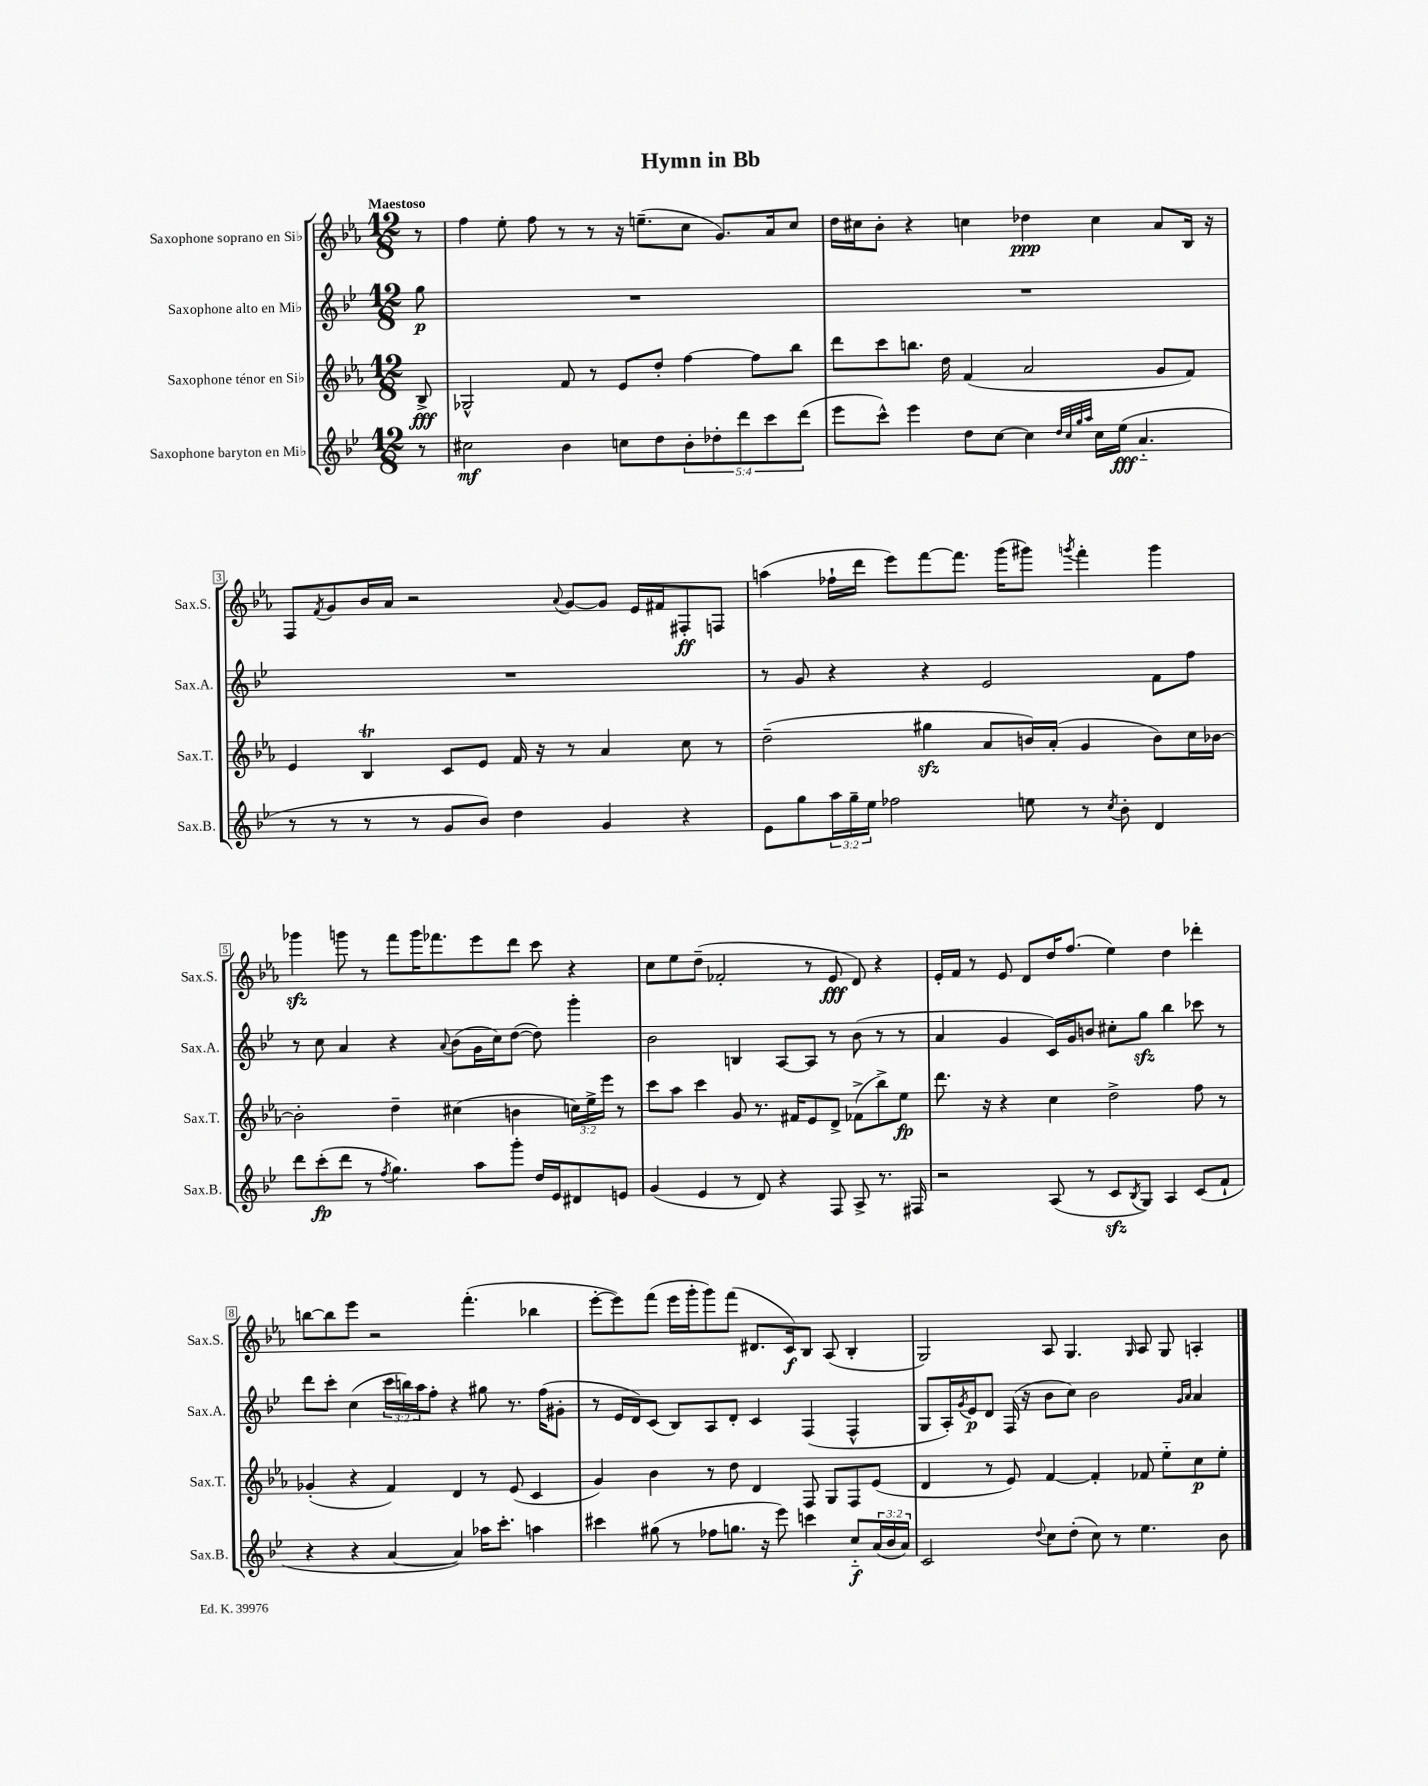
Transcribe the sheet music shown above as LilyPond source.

\header { title = "Hymn in Bb" }
<<
\new StaffGroup <<
\new Staff = "s0" \with { instrumentName = "Saxophone soprano en Sib" shortInstrumentName = "Sax.S." } {
    \clef treble \key ees \major \numericTimeSignature \time 12/8 \partial 8 \tempo "Maestoso"
    r8 |
    f''4 ees''8-. f''8 r8 r8 r16 e''8.--( c''8 g'8.) aes'16 c''8 |
    d''16 cis''16 bes'8-. r4 c''4 des''4\ppp c''4 aes'8 bes16 r16 |
    f8 \acciaccatura { f'8 } g'8 bes'16 aes'16 r2 \appoggiatura { aes'8 } g'8~ g'8 ees'16 fis'16 fis8-.\ff f8 |
    a''4( fes''16-! d'''16 ees'''8) f'''8~ f'''8. g'''16( gis'''8) \acciaccatura { g'''8 } f'''4-. g'''4 |
    ges'''4\sfz g'''8 r8 f'''8 g'''16 fes'''8. ees'''8 d'''8 c'''8 r4 |
    c''8 ees''8 d''8--( fes'2-. r8 ees'8\fff d'8) r4 |
    ees'16-. f'16 r8 ees'8 d'8 d''16 f''8.( ees''4) d''4 des'''4-. |
    b''8~ b''8 ees'''8 r2 f'''4.-.( bes''4 |
    ees'''8~-. ees'''8) f'''8( ees'''16 g'''16-. g'''8) f'''8( dis'8. c'16\f) bes8 aes8( bes4-. |
    g2) aes8 g4. \grace { g16 } aes8 g8 a4-. \bar "|." |
}
\new Staff = "s1" \with { instrumentName = "Saxophone alto en Mib" shortInstrumentName = "Sax.A." } {
    \clef treble \key bes \major \numericTimeSignature \time 12/8 \override Staff.TupletNumber.text = #tuplet-number::calc-fraction-text \partial 8
    g''8\p |
    R1. |
    R1. |
    R1. |
    r8 g'8 r4 r4 ees'2 f'8 f''8 |
    r8 c''8 a'4 r4 \appoggiatura { a'8 } bes'8( g'16 c''16) d''8~( d''8) g'''4-. |
    bes'2 b4 a8~ a8 r8 bes'8( r8 r8 |
    a'4 g'4 c'16) g'16 b'8 cis''8-. g''8\sfz bes''4 ces'''8 r8 |
    d'''8 c'''8-. c''4( \tuplet 3/2 { c'''16 b''16) a''16 } f''8-. r4 gis''8 r8. f''16( gis'8-. |
    r8 ees'16 d'16) c'8( bes8) a8 d'8-. c'4 f4( f4-^ |
    g8 a16-.) \acciaccatura { g'8 } ees'16\p d'8 f16( r16 bes'8 c''8) bes'2 \grace { g'16 a'16 } a'4 \bar "|." |
}
\new Staff = "s2" \with { instrumentName = "Saxophone ténor en Sib" shortInstrumentName = "Sax.T." } {
    \clef treble \key ees \major \numericTimeSignature \time 12/8 \override Staff.TupletNumber.text = #tuplet-number::calc-fraction-text \partial 8
    bes8->\fff |
    ges2-^ f'8 r8 ees'8 d''8-. f''4~ f''8 bes''8 |
    d'''8 c'''8 b''8. d''16 f'4( aes'2 g'8 f'8) |
    ees'4 bes4\trill c'8 ees'8 f'16 r16 r8 aes'4 c''8 r8 |
    d''2--( gis''4\sfz aes'8 b'16) aes'16-.( g'4 b'8) c''16 bes'16~ |
    bes'2-. d''4-- cis''4( b'4 \tuplet 3/2 { c''16) ees''16-> ees'''16 } r8 |
    c'''8 aes''8 c'''4 g'8 r8. fis'16 ees'8 d'8-> fes'8->( bes''8->) ees''8\fp |
    d'''8. r16 r4 c''4 d''2-> f''8 r8 |
    ges'4-.( r4 f'4) d'4 r8 ees'8( c'4 |
    g'4) bes'4 r8 d''8 d'4 f8 g8 f8 ees'8( |
    d'4 r8 ees'8) f'4~ f'4-. fes'8 ees''8-_ c''8\p ees''8-. \bar "|." |
}
\new Staff = "s3" \with { instrumentName = "Saxophone baryton en Mib" shortInstrumentName = "Sax.B." } {
    \clef treble \key bes \major \numericTimeSignature \time 12/8 \override Staff.TupletNumber.text = #tuplet-number::calc-fraction-text \partial 8
    r8 |
    cis''2\mf bes'4 c''8 d''8 \tuplet 5/4 { bes'8-. des''8-. d'''8 c'''8 d'''8( } |
    ees'''8 c'''8-^) ees'''4 d''8 c''8~ c''4 \grace { d''32 c''32 g''32 a''32 } c''16 ees''16\fff( a'4.-_ |
    r8 r8 r8 r8 g'8 bes'8) d''4 g'4 r4 |
    ees'8 g''8 \tuplet 3/2 { a''16 g''16-- ees''16 } fes''2 e''8 r8 \acciaccatura { c''8 } bes'8-. d'4 |
    d'''8 c'''8-.\fp( d'''8 r8 \acciaccatura { f''8 } g''4.) a''8 g'''8-. d''16 ees'16 dis'8 e'8 |
    g'4( ees'4 r8 d'8) r4 f8 a8-> r8. fis16 |
    r2 a8( r8 c'8\sfz \acciaccatura { bes8 } g8) a4 c'8( f'8-! |
    r4 r4 a'4~ a'4) aes''16 c'''8.-. a''4 |
    cis'''4 gis''8( r8 fes''8 g''8. r16 ees'''8) c'''4 c''8-_\f \tuplet 3/2 { a'16( bes'16 a'16) } |
    c'2 \appoggiatura { d''8 } c''8 d''8-.( c''8) r8 ees''4. bes'8 \bar "|." |
}
>>
>>
\layout { \context { \Score \override BarNumber.stencil = #(make-stencil-boxer 0.1 0.3 ly:text-interface::print) } }
